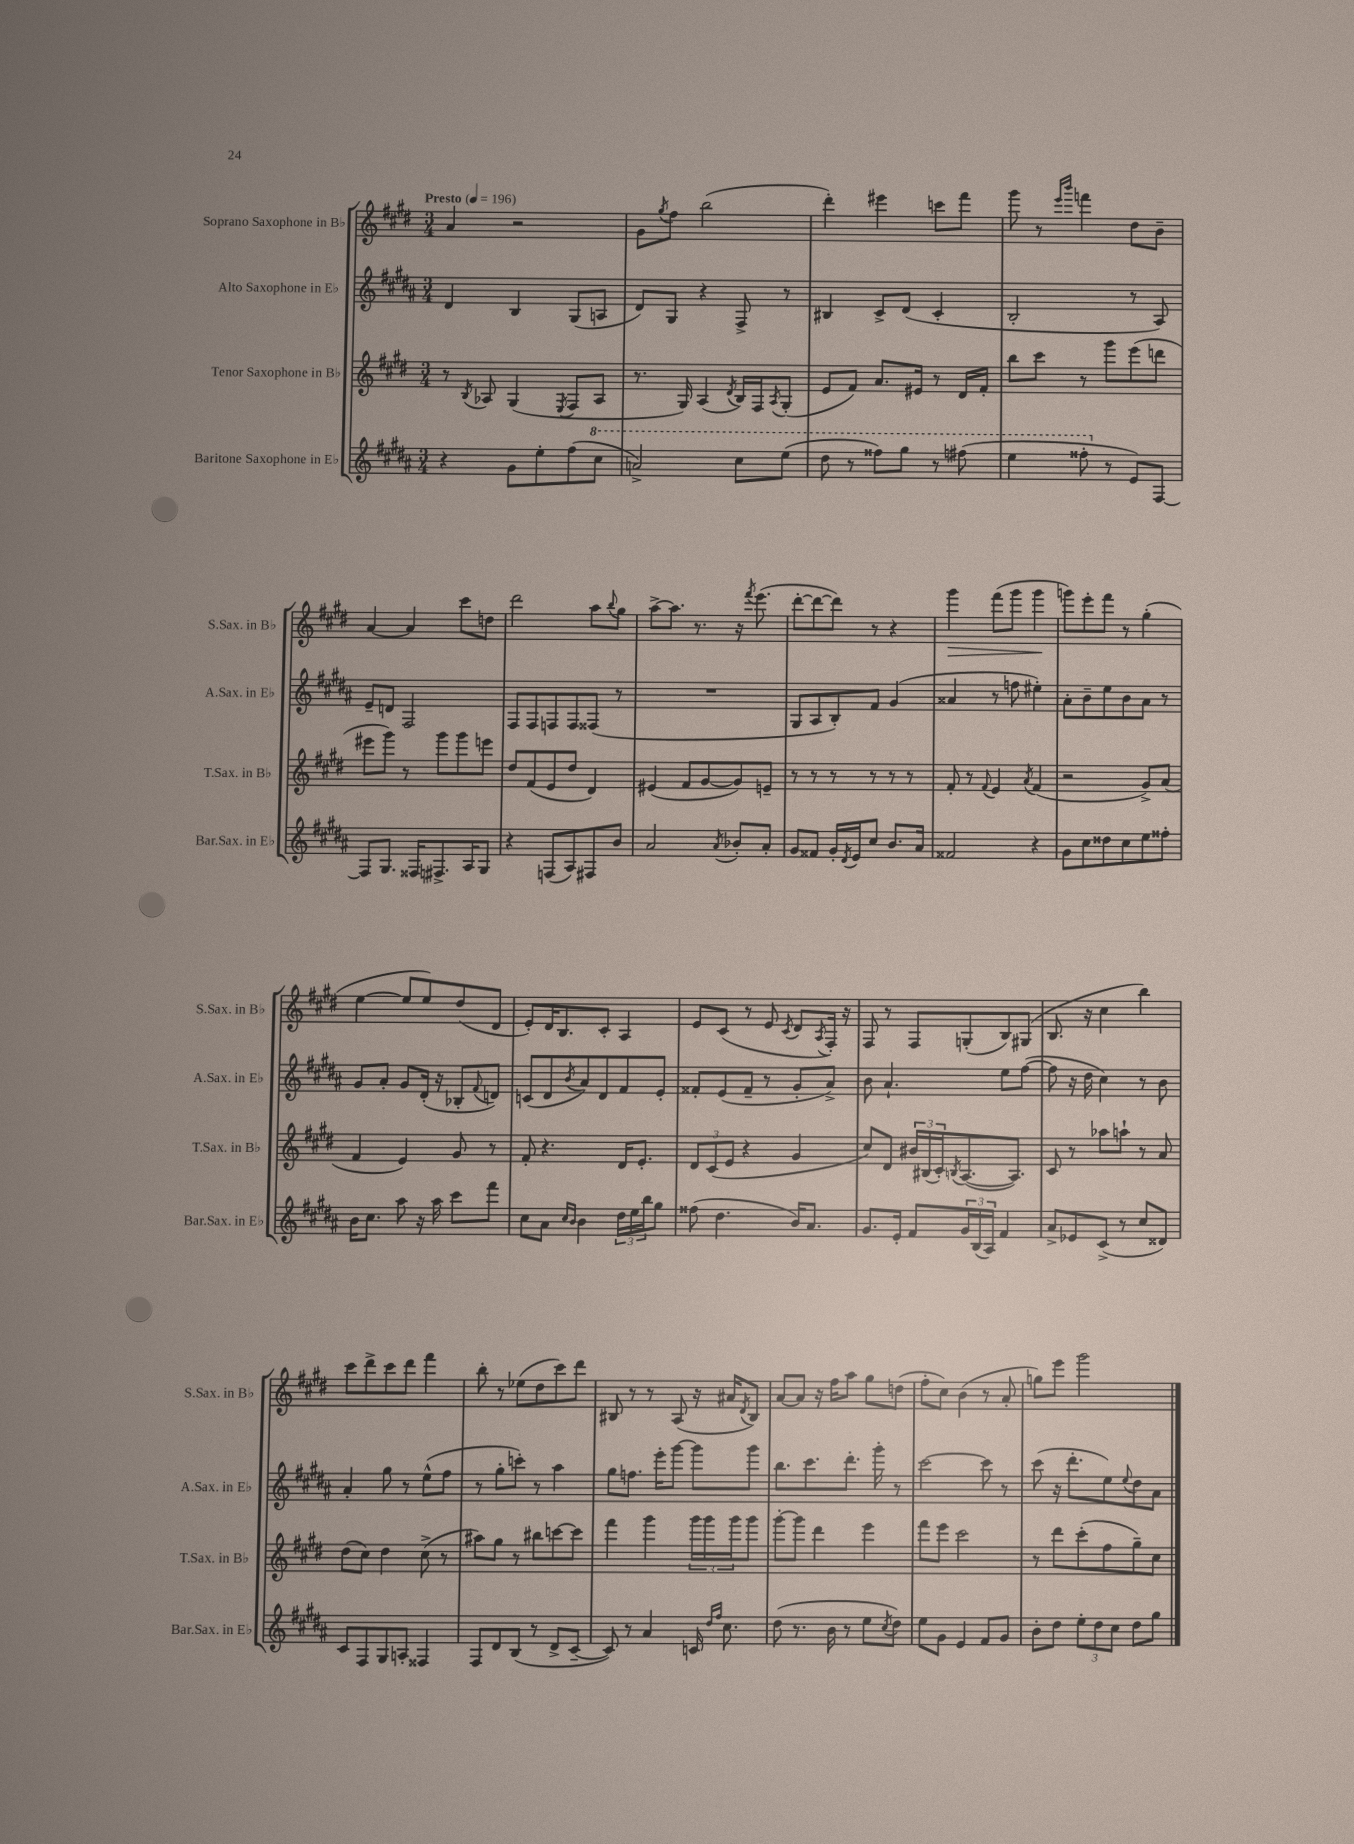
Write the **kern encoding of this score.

**kern	**kern	**kern	**kern	**dynam
*part4	*part3	*part2	*part1	*part1
*staff4	*staff3	*staff2	*staff1	*staff1
*I"Baritone Saxophone in E♭	*I"Tenor Saxophone in B♭	*I"Alto Saxophone in E♭	*I"Soprano Saxophone in B♭	*
*I'Bar.Sax. in E♭	*I'T.Sax. in B♭	*I'A.Sax. in E♭	*I'S.Sax. in B♭	*
*clefG2	*clefG2	*clefG2	*clefG2	*
*k[f#c#g#d#a#]	*k[f#c#g#d#]	*k[f#c#g#d#a#]	*k[f#c#g#d#]	*
*M3/4	*M3/4	*M3/4	*M3/4	*
*MM196	*MM196	*MM196	*MM196	*
=1	=1	=1	=1	=1
!	!	!	!LO:TX:a:B:t=Presto	!
4r	8r	4d#/	4a/	.
.	8qB/	.	.	.
.	8A-X/	.	.	.
8g#\L	(4G#/	4B/	2r	.
8ee'\	.	.	.	.
.	8qE/	.	.	.
(8ff#\	8F#/L	(8G#/L	.	.
*8va	*	*	*	*
8ccc#\J	8A-/J	8An/J	.	.
=2	=2	=2	=2	=2
2aan^/)	8.r	8d#/L)	8g#\L	.
.	.	.	8qgg#/	.
.	.	8G#/J	8ff#\J	.
.	16G#/)	.	.	.
.	(4A/	4r	(2bb\	.
.	8qd#/	.	.	.
8ccc#\L	16B/LL)	8F#^/	.	.
.	16F#/J	.	.	.
.	8qA/	.	.	.
(8eee\J	(8G#'/J	8r	.	.
=3	=3	=3	=3	=3
8ddd#\	8e/L	4B#X/	4ddd#'\)	.
8r	8f#/J)	.	.	.
8fff##X\L)	8.a/L	8c#^/L	4eee#X\	.
8ggg#\J	.	(8d#/J	.	.
.	16e#X/Jk	.	.	.
8r	8r	4c#'/	8cccn\L	.
(8fff#X\	16d#/LL	.	8fff#\J	.
.	16f#'/JJ	.	.	.
=4	=4	=4	=4	=4
4eee\	8bb\L	2B'/	8ggg#\	.
.	8ccc#\J	.	8r	.
.	.	.	16qqeee/LL	.
.	.	.	16qqbbb/JJ	.
8fff##X'\	8r	.	4fffn\	.
*X8va	*	*	*	*
8r	8ggg#\L	.	.	.
8e/L)	(8eee\	8r	8dd#\L	.
[8F#/J	8dddn\J	8A#/)	8b~\J	.
!!LO:LB:g=z
=5	=5	=5	=5	=5
8F#/L]	8eee#X\L	8e~/L	[4a/	.
8.G#/J	8ggg#\J)	8dn/J	.	.
.	8r	2F#/	4a/]	.
16F##X/KL	.	.	.	.
8.F#X^/	8ggg#\L	.	.	.
.	8ggg#\	.	8ccc#\L	.
16A#/K	.	.	.	.
8G#/J	8eeen\J	.	8ddn\J	.
=6	=6	=6	=6	=6
4r	8dd#/L	8F#/L	2ddd#\	.
.	(8f#/	8F#/	.	.
(8Fn/L	8e/	8Fn/	.	.
8A#/)	8dd#/J	8F/	.	.
8F#X/	4d#/)	(8F##X/J	8aa\L	.
.	.	.	8qqbb/	.
8b/J	.	8r	8gg#\J	.
=7	=7	=7	=7	=7
2a#/	(4e#X/	2.r	[8aa^\L	.
.	.	.	8.aa\J]	.
.	8f#/L	.	.	.
.	.	.	8.r	.
.	[8g#/	.	.	.
8qa#/	.	.	.	.
8b-X'/L	8g#/])	.	16r	.
.	.	.	8qfff#/	.
.	.	.	(8.eee\	.
8a#'/J	8en~/J	.	.	.
=8	=8	=8	=8	=8
8g#/L	8r	8G#/L	[8ddd#'\L	.
8f##X/J	8r	8A#/	8ddd#\_	.
16g#'/LL	8r	8B'/)	8ddd#\J])	.
8qd#/	.	.	.	.
16e/J	.	.	.	.
8cc#/J	8r	8f#/J	8r	.
8.b/L	8r	(4g#/	4r	.
.	8r	.	.	.
16a#/Jk	.	.	.	.
=9	=9	=9	=9	=9
!	!	!	!	!LO:HP:b
2f##X/	8f#'/	4a##X/	4ggg#\	>
.	8r	.	.	.
.	8qqf#/	.	.	.
.	4e/	8r	(8fff#\L	.
.	.	8ffn\	8ggg#\J	.
.	8qa/	.	.	.
4r	(4f#/	4ee#X'\)	4ggg#\	.
.	.	.	.	]
=10	=10	=10	=10	=10
8g#\L	2r	8a#'\L	8gggn\L)	.
8cc#\	.	8b~\	8eee'\	.
8dd##X\	.	8ee\	8fff#\J	.
8cc#\	.	8b\	8r	.
8ee\	8g#^/L)	8a#\J	(4gg#'\	.
8ff##X'\J	(8a/J	8r	.	.
!!LO:LB:g=z
=11	=11	=11	=11	=11
16b\KL	4f#/	8g#/L	[4ee\	.
8.cc#\J	.	.	.	.
.	.	8a#'/J	.	.
8aa#\	4e/)	8g#/L	8ee/L]	.
16r	.	(16d#'/Jk	8ee/)	.
16aa#\	.	16r	.	.
8ccc#\L	8g#/	8B-X'/L	(8dd#/	.
.	.	8qqf#/	.	.
8fff#\J	8r	8dn/J)	8d#/J	.
=12	=12	=12	=12	=12
8cc#\L	8f#'/	(8cn/L	8e'/L)	.
8a#\J	4.r	8d#/	16d#/K	.
.	.	.	8.B/	.
16qqcc#/LL	.	.	.	.
16qqb/JJ	.	8qb/	.	.
4b\	.	8a#/)	.	.
.	.	8d#/	8c#'/J	.
24dd#\LL	16d#/KL	8f#/	4A/	.
24ee\	.	.	.	.
.	8.e'/J	.	.	.
24bb\J	.	.	.	.
8gg#\J	.	8e'/J	.	.
=13	=13	=13	=13	=13
(8ff##X\	12d#/L	8f##X'/L	8e/L	.
.	(12c#/	.	.	.
4.dd#\	.	(8e/	(8c#/J	.
.	12e/J	.	.	.
.	4r	8f##~/J	8r	.
.	.	8r	8e/	.
.	.	.	8qc#/	.
16b/KL)	4g#/	8g#'/L	8d#/L	.
8.a#/J	.	.	.	.
.	.	.	8qA/	.
.	.	8a#^/J)	16F#'/Jk)	.
.	.	.	16r	.
=14	=14	=14	=14	=14
8.g#/L	8cc#/L)	8b\	8F#/	.
.	8d#/J	4.a#`/	8r	.
16e'/Jk	.	.	.	.
8f#/L	24b#X/LL	.	8F#/L	.
.	(24B#X/	.	.	.
.	24c#'/J)	.	.	.
.	8qBn/	.	.	.
24g#/L	([8.A/	.	(8Gn'/	.
(24B/	.	.	.	.
24A#/JJ)	.	.	.	.
4f#/	.	8ee\L	8B/)	.
.	8.A/J])	.	.	.
.	.	([8ff#\J	(8G#X/J	.
=15	=15	=15	=15	=15
8a#^/L	8c#/	8ff#\]	8.B/	.
8e-X/	8r	16r	.	.
.	.	16dd#\	16r	.
(8c#^/J	8aa-X\L	4cc#\)	4cc#\	.
8r	8aan`\J	.	.	.
8cc#/L	8r	8r	4bb\)	.
8d##X/J)	8a/	8b\	.	.
!!LO:LB:g=z
=16	=16	=16	=16	=16
8c#/L	(8dd#\L	4a#'/	8ccc#\L	.
8F#/	8cc#\J)	.	8ddd#^\	.
8G#/	4dd#\	8gg#\	8ccc#\	.
8An'/J	.	8r	8ddd#\J	.
4F##X/	(8cc#^\	(8ee^^\L	4fff#\	.
.	8r	8ff#\J	.	.
=17	=17	=17	=17	=17
8F#/L	8aa#X\L)	8r	8bb'\	.
8d#/	8gg#\J	8gg#'\L	8r	.
(8B/J	8r	8cccn'\J)	(8ee-X\L	.
8r	8bb#X\L	8r	8dd#\	.
8d#^/L	[8cccn\	4aa#\	8ccc#\)	.
[8c#~/J	8ccc\J]	.	8ddd#\J	.
=18	=18	=18	=18	=18
8c#/])	4fff#\	8gg#\L	8B#X/	.
8r	.	8.ffn\J	8r	.
4a#/	4ggg#\	.	8r	.
.	.	16eee'\KL	.	.
.	.	[8ggg#\J	(8A/	.
16cn/	24ggg#\LL	8ggg#\L]	16r	.
.	24ggg#\	.	.	.
16qqdd#/LL	.	.	.	.
16qqff#/JJ	.	.	.	.
8.cc#\	.	.	16a#X/KL	.
.	24ggg#\J	.	.	.
.	.	.	8qd#/	.
.	8ggg#\J	8ggg#\J	8B#/J)	.
=19	=19	=19	=19	=19
(8dd#\	[8ggg#'\L	8.bb\L	[8a/L	.
8.r	8ggg#\J]	.	8a/J]	.
.	.	8.ccc#\	.	.
.	4ddd#\	.	16r	.
16b\	.	.	16ff#\KL	.
8r	.	8.ddd#'\J	8aa\J	.
8ee\L	4eee\	.	8gg#\L	.
.	.	16ggg#'\	.	.
8qcc#/	.	.	.	.
8dd#\J)	.	8r	(8ddn\J	.
=20	=20	=20	=20	=20
8ee\L	8fff#\L	[2ccc#\	8ff#'\L	.
8g#\J	8eee\J	.	8cc#\J)	.
4e/	2ccc#\	.	(4b\	.
8f#/L	.	8ccc#\]	8r	.
8g#/J	.	8r	8a'/	.
=21	=21	=21	=21	=21
8b'\L	8r	(8ccc#\	8ggn\L)	.
8dd#\J	8ddd#\L	16r	8eee\J	.
.	.	8.ddd#'\L	.	.
12ee'\L	(8ccc#'\	.	2ggg#\	.
12dd#\	.	.	.	.
.	8ff#\	8ee\)	.	.
12cc#\J	.	.	.	.
.	.	8qqee/	.	.
8dd#\L	8gg#~\)	8dd#\	.	.
8gg#\J	8cc#\J	8a#\J	.	.
==	==	==	==	==
*-	*-	*-	*-	*-
